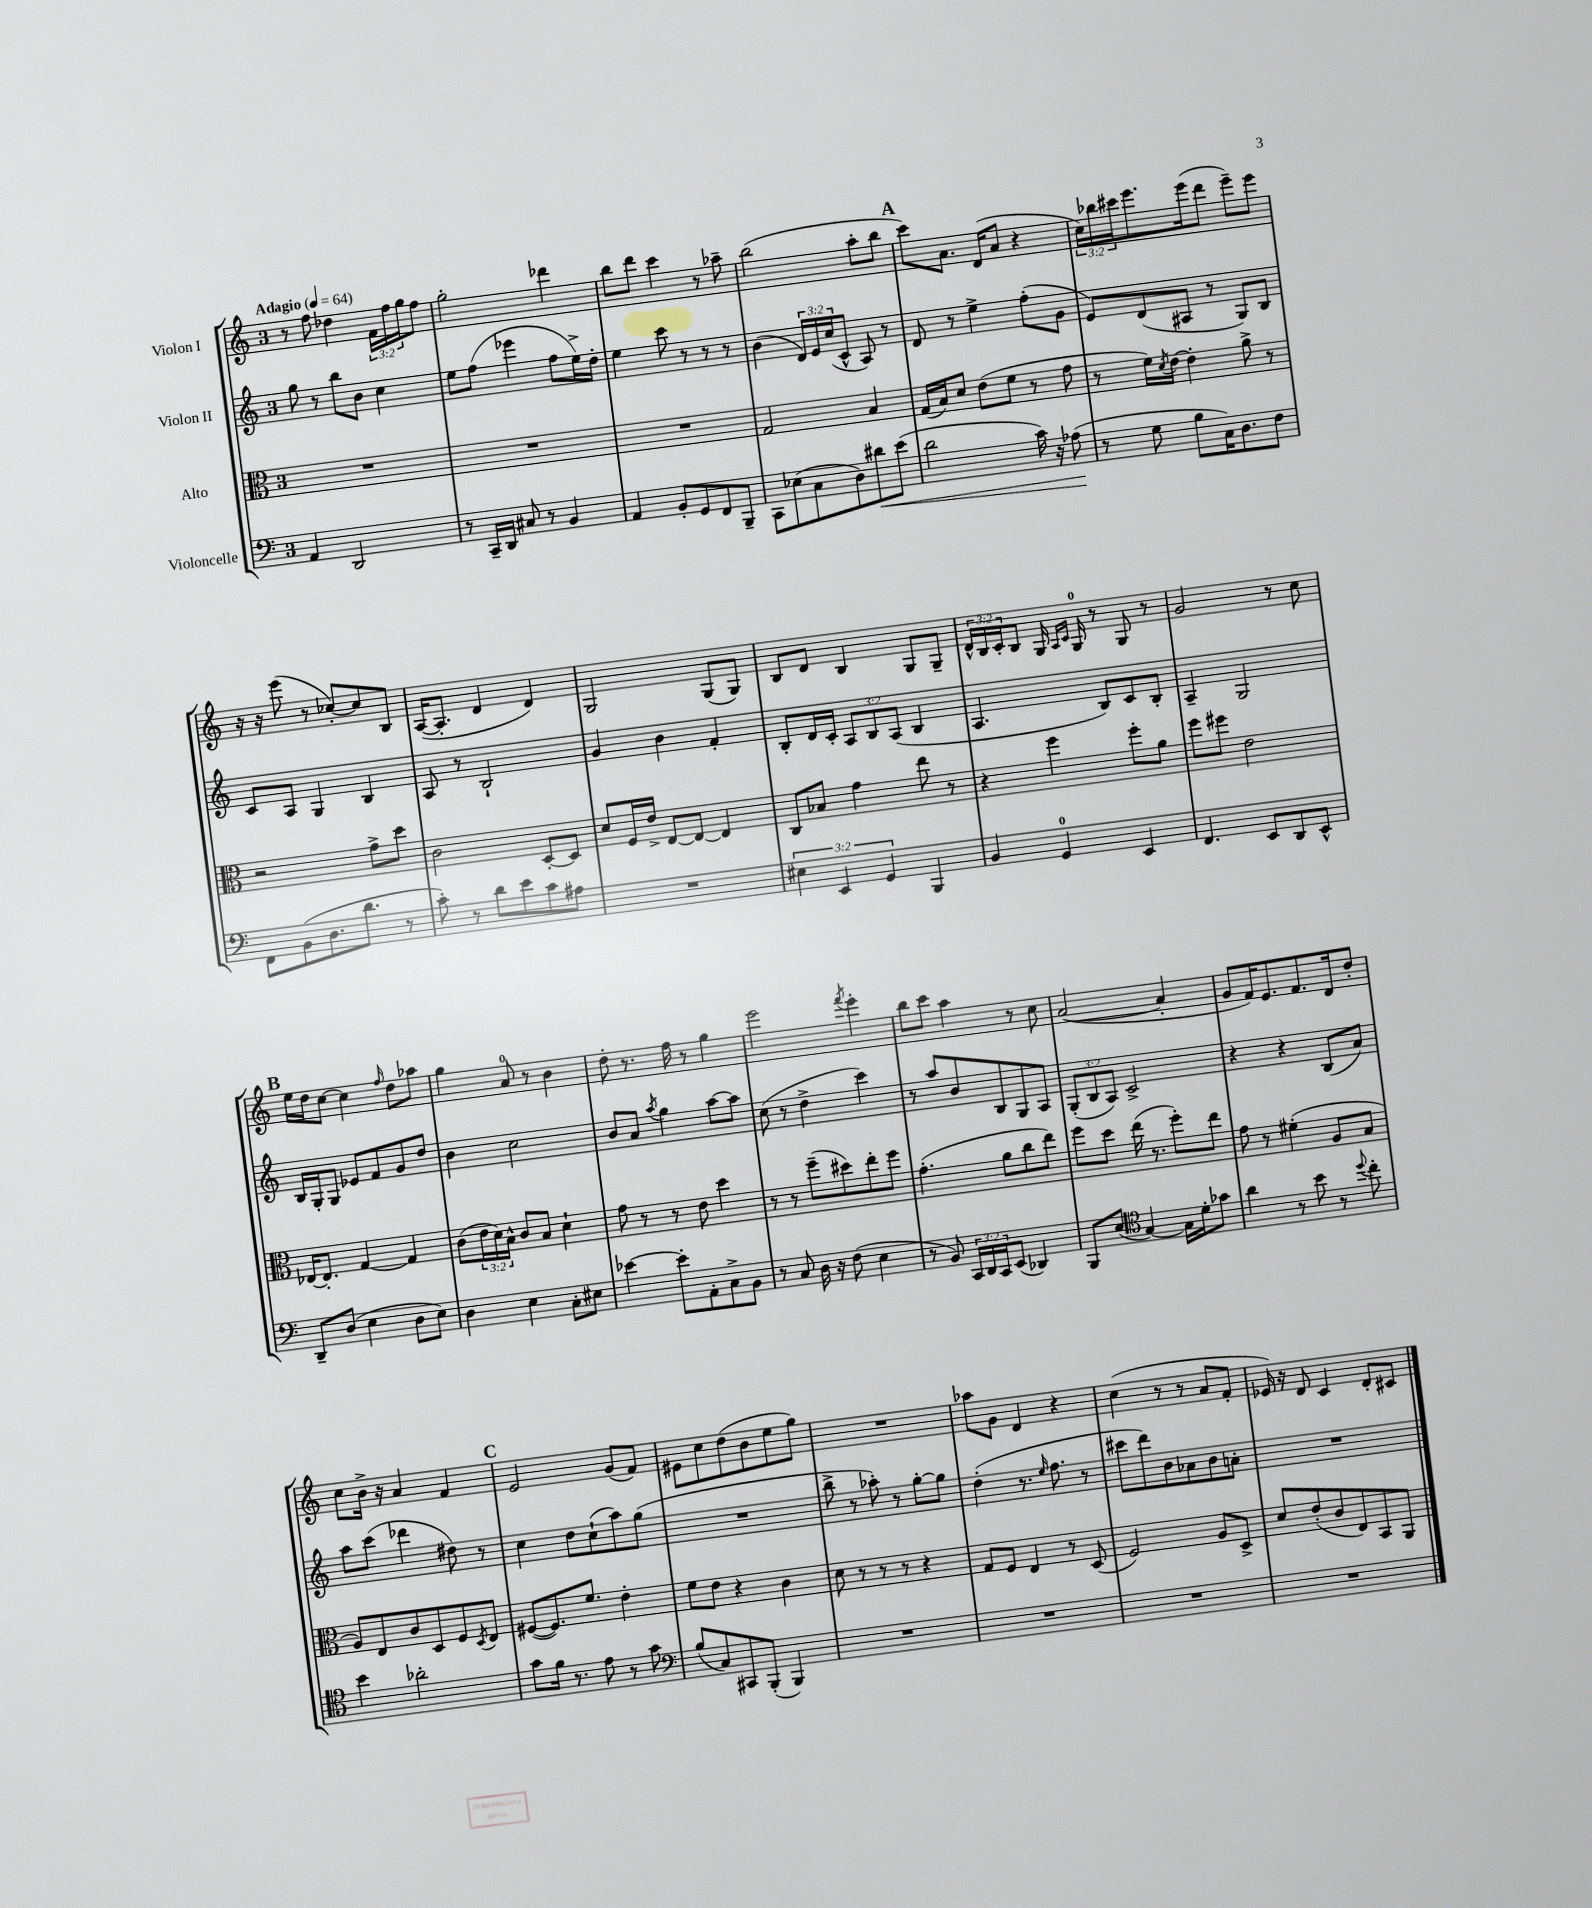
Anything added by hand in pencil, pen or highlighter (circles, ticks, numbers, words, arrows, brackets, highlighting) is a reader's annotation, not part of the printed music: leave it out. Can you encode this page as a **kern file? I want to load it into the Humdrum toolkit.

**kern	**dynam	**kern	**kern	**kern
*part4	*part4	*part3	*part2	*part1
*staff4	*staff4	*staff3	*staff2	*staff1
*I"Violoncelle	*	*I"Alto	*I"Violon II	*I"Violon I
*clefF4	*	*clefC3	*clefG2	*clefG2
*k[]	*	*k[]	*k[]	*k[]
*M3/4	*	*M3/4	*M3/4	*M3/4
*MM64	*	*MM64	*MM64	*MM64
=1	=1	=1	=1	=1
!	!	!	!	!LO:TX:a:B:t=Adagio
4AA/	.	2.r	8gg\	8r
.	.	.	8r	8ff\
2DD/	.	.	8bb\L	4dd-X\
.	.	.	8b\J	.
.	.	.	4cc\	24f\LL
.	.	.	.	24ff\
.	.	.	.	24gg\J
.	.	.	.	8ff\J
=2	=2	=2	=2	=2
8r	.	2.r	8ee\L	2gg'\
16CC~/LL	.	.	(8ff\J	.
16DD/JJ	.	.	.	.
8C#X/	.	.	4eee-X\	.
8r	.	.	.	.
4BB/	.	.	8ff\L	4ddd-X\
.	.	.	16ee^\L)	.
.	.	.	16dd'\JJ	.
=3	=3	=3	=3	=3
4AA/	.	2.r	4ee\	8bb\L
.	.	.	.	8ddd\J
8BB'/L	.	.	8ccc\	4ccc\
8GG/	.	.	8r	.
8FF/	.	.	8r	8r
8BBB~/J	.	.	8r	8aa-X~\
=4	=4	=4	=4	=4
8CC\L	.	2G/	(4b\	(2bb\
(8E-X\	.	.	.	.
8C\	.	.	24d/LL)	.
.	.	.	24e/	.
.	.	.	(24cc/J	.
8D\)	.	.	8c^^/J	.
!	!LO:HP:b	!	!	!
8d#X\	<	4B/	8A/)	8aa'\L
(8e\J	.	.	8r	8bb\J
!!LO:REH:place=s1:t=A
=5	=5	=5	=5	=5
2d\	.	(16G/LL	8d/	8ccc\L)
.	.	16B/J)	.	.
.	.	8d/J	8r	8.a\J
.	.	(8e\L	4ee^\	.
.	.	.	.	(16d/KL
.	.	8f\J	.	8a/J
16c\)	.	8r	(8ff'\L	4r
16r	.	.	.	.
(8A-X\	.	8g\	8g\J	.
.	[	.	.	.
=6	=6	=6	=6	=6
8r	.	8r	8e/L)	24cc\LL)
.	.	.	.	24bb-X\
.	.	.	.	24ccc#X\J
8G\	.	16f\LL)	(8d/	8.eee\
.	.	8qd/	.	.
.	.	[16e\JJ	.	.
8B\L	.	4e'\]	8A#X/J	.
.	.	.	.	(16eee\k
16C\K)	.	.	8r	8ddd\J
8.D\	.	.	.	.
.	.	8a^\	8G/L)	8eee~\L)
8F\J	.	8r	8B/J	8eee\J
!!LO:LB:g=z
=7	=7	=7	=7	=7
8FF\L	.	2r	8c/L	16r
.	.	.	.	16r
(8BB\	.	.	8A/J	(8eee\
8.D\	.	.	4G/	8r
.	.	.	.	[8cc-X'/L)
8.d\J	.	.	.	.
.	.	8g^\L	4B/	8cc-/]
8r	.	8dd\J	.	8B/J
=8	=8	=8	=8	=8
8c'\)	.	2c\	8A/	([16A/KL
.	.	.	.	8.A'/J]
8r	.	.	8r	.
8d\L	.	.	2B`/	4d/
8e\	.	.	.	.
8c\	.	[8D'/L	.	4d/)
8A#X\J	.	8D/J]	.	.
=9	=9	=9	=9	=9
2.r	.	8d/L	4g/	2G/
.	.	16F/L	.	.
.	.	16e^/JJ	.	.
.	.	[8E/L	4b\	.
.	.	8E/J_	.	.
.	.	4E/]	4f'/	(8G/L
.	.	.	.	8G/J)
=10	=10	=10	=10	=10
6E#X\	.	8C/L	8B'/L	8B/L
.	.	8B-X/J	16d/L	8d/J
6EE/	.	.	.	.
.	.	.	16c'/JJ	.
.	.	4g\	12A/L	4B/
6GG/	.	.	12B/	.
.	.	.	(12A/J	.
4BBB/	.	8ee\	4B/	8G/L
.	.	8r	.	8G~/J
=11	=11	=11	=11	=11
4BB/	.	4r	4.A/	24d^^/LL
.	.	.	.	24B/
.	.	.	.	24c'/J
.	.	.	.	8B/J
4GG/	.	4ff\	.	16G/
.	.	.	.	16qqA/LL
.	.	.	.	16qqc/JJ
.	.	.	.	16G/
.	.	.	8B/L)	8r
4EE/	.	8ff'\L	8c/	8G/
.	.	8a\J	8B'/J	8r
=12	=12	=12	=12	=12
4.FF/	.	8ff\L	4A~/	2g/
.	.	8ff#X\J	.	.
.	.	2e\	2G/	.
8EE/L	.	.	.	.
8DD/	.	.	.	8r
8EE^^/J	.	.	.	8cc\
!!LO:LB:g=z
!!LO:REH:place=s1:t=B
=13	=13	=13	=13	=13
8DD~/L	.	[16E-X/KL	16B/LL	16ee\LL
.	.	8.E-'/J]	16G'/J	16dd\J
(8D/J	.	.	8G/J	[8cc\J
4E\	.	[4G/	8e-X/L	4cc\]
.	.	.	8f/	.
.	.	.	.	16qqff/
8D\L	.	4G/]	8g/	8dd\L
8E\J)	.	.	8dd/J	8aa-X\J
=14	=14	=14	=14	=14
4D\	.	(8c\L	4b\	4gg\
.	.	24e\L	.	.
.	.	24d\)	.	.
.	.	24B^^\JJ	.	.
4E\	.	8c/L	2cc\	8a/
.	.	8B/J	.	8r
8C'\L	.	4d`\	.	4b\
8E#X\J	.	.	.	.
=15	=15	=15	=15	=15
[4e-X\	.	8g\	8b/L	8dd'\
.	.	8r	8a/J	8.r
.	.	.	8qaa/	.
8e-'\L]	.	8r	4gg\	.
.	.	.	.	16ff\
8AA'\	.	8e\	.	8r
8C^\	.	4dd\	[8aa\L	4gg\
8BB\J	.	.	8aa\J]	.
=16	=16	=16	=16	=16
8r	.	8r	(8cc\	2eee\
8C/	.	8r	8r	.
16D\	.	(8ff~\L	4dd^\	.
16r	.	.	.	.
(8F\	.	8dd#X\)	.	.
.	.	.	.	8qfff/
4E\	.	8ee'\	4ccc\)	4eee'\
.	.	8ff\J	.	.
=17	=17	=17	=17	=17
8r	.	(4.g'\	8r	8bb\L
8BB/)	.	.	8aa/L	8ccc\J
24CC/LL	.	.	8b/	4aa\
24DD/	.	.	.	.
24CC/J	.	.	.	.
(8EE/J	.	8a\L	8B/	.
4DD-X/)	.	8cc\	8G/	8r
.	.	8ee\J)	8A/J	8cc\
=18	=18	=18	=18	=18
8BBB/L	.	8ff\L	(12G'/L	([2a/
.	.	.	12B/	.
(8E/J	.	8dd\J	.	.
.	.	.	12A/J)	.
*clefC4	*	*	*	*
[4G/)	.	(16ee\	2c^/	.
.	.	8.r	.	.
16G\LL]	.	8ff'\L)	.	4a'/]
16d'\J	.	.	.	.
8g-X\J	.	8ee\J	.	.
=19	=19	=19	=19	=19
4a\	.	8g\	4r	8g/L
.	.	8r	.	16f/K)
.	.	.	.	8.e/
8r	.	(4f#X'\	4r	.
8b\	.	.	.	8.f/
8r	.	8A/L	(8B/L	.
.	.	.	.	16d/k
8qqdd/	.	.	.	.
8cc'\	.	8B/J	8a/J)	8dd'/J
!!LO:LB:g=z
=20	=20	=20	=20	=20
4b\	.	8A/L)	8aa\L	8cc\L
.	.	8E/	(8ccc\J	16b^\Jk
.	.	.	.	16r
2a-X'\	.	8c/	4ddd-X\	4a/
.	.	8D/	.	.
.	.	8F/	8dd#X\)	4f/
.	.	8qD/	.	.
.	.	8E/J	8r	.
!!LO:REH:place=s1:t=C
=21	=21	=21	=21	=21
8g\L	.	([8F#X/L	4cc\	2e/
16f\Jk	.	8.F#/])	.	.
8.r	.	.	.	.
.	.	.	8dd\L	.
.	.	8.f/J	.	.
8e\	.	.	(8cc`\	.
8r	.	4e'\	8aa\)	(8g/L
8g\	.	.	(8gg\J	8f/J)
=22	=22	=22	=22	=22
*clefF4	*	*	*	*
(8B/L	.	8f\L	2.r	8e#X\L
8C/)	.	8e\J	.	8cc\
8CC#X/	.	4r	.	(8dd\
(8BBB'/J	.	.	.	8b\
4BBB/)	.	4c\	.	8ee\
.	.	.	.	8gg\J)
=23	=23	=23	=23	=23
2.r	.	8d\	8bb^\	2.r
.	.	8r	8r	.
.	.	8r	8aa-X'\)	.
.	.	8r	8r	.
.	.	4r	[8gg'\L	.
.	.	.	8gg\J]	.
=24	=24	=24	=24	=24
2.r	.	8G/L	(4dd'\	8aa-X\L
.	.	8F/J	.	8g\J
.	.	4E/	8.r	4d/
.	.	.	16qqee/	.
.	.	.	8.ff\	.
.	.	8r	.	4r
.	.	(8D/	8r	.
=25	=25	=25	=25	=25
2.r	.	2F/)	8ccc#X\L	(4cc\
.	.	.	8ddd\)	.
.	.	.	8b\	8r
.	.	.	8a-X\	8r
.	.	8A/L	8b\	8a/L
.	.	8D^/J	8an'\J	8f'/J
=26	=26	=26	=26	=26
2.r	.	8d/L	2.r	16e-X/)
.	.	.	.	16r
.	.	(8e'/	.	8d/
.	.	8c/	.	4c/
.	.	8E/)	.	.
.	.	8BB/	.	8d'/L
.	.	8AA/J	.	8c#X/J
==	==	==	==	==
*-	*-	*-	*-	*-
